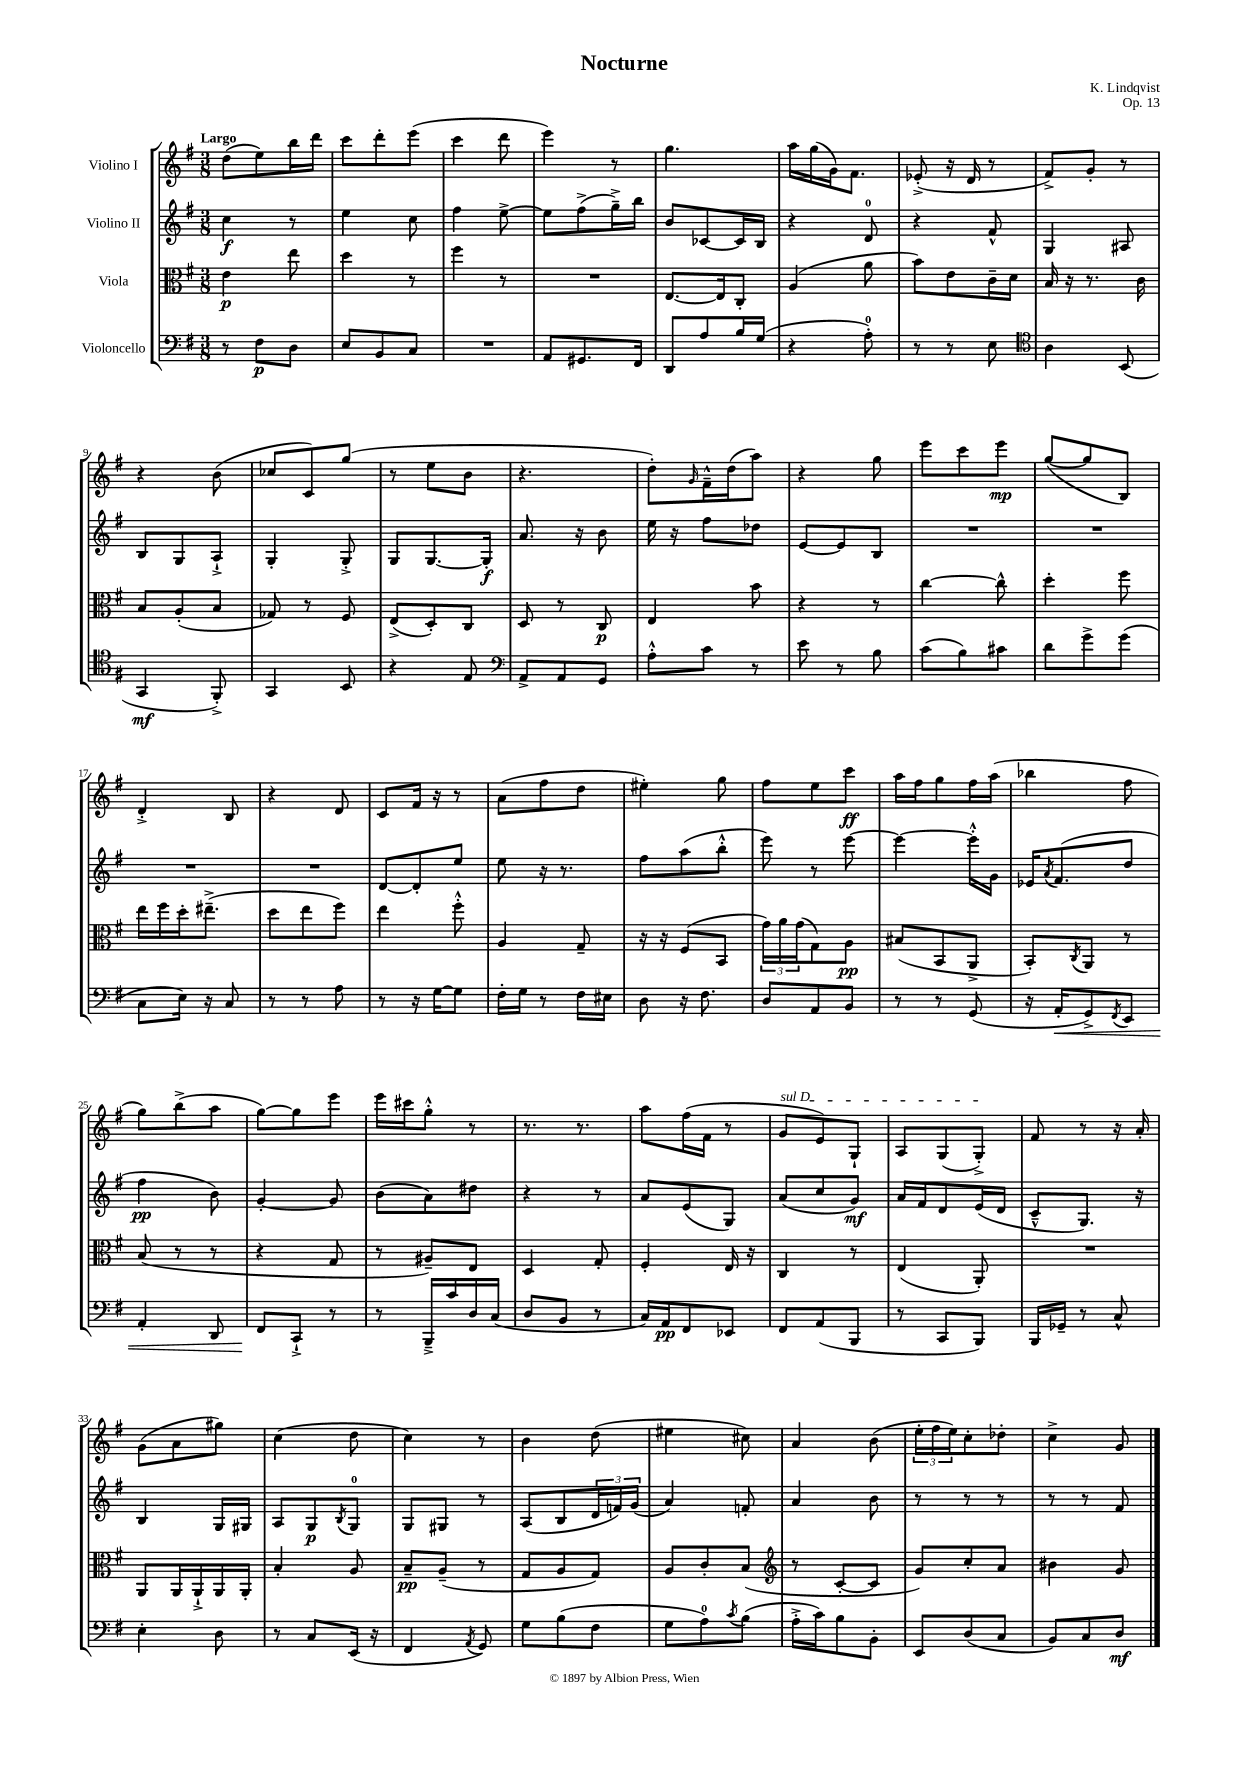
\header { title = "Nocturne" composer = "K. Lindqvist" opus = "Op. 13" }
<<
\new StaffGroup <<
\new Staff = "s0" \with { instrumentName = "Violino I" } {
    \clef treble \key g \major \numericTimeSignature \time 3/8 \tempo "Largo"
    d''8( e''8) b''16 d'''16 |
    c'''8 d'''8-. e'''8( |
    c'''4 d'''8 |
    e'''4) r8 |
    g''4. |
    a''16 g''16( g'16) fis'8. |
    ees'8-.->( r16 d'16 r8 |
    fis'8->) g'8-. r8 |
    r4 b'8( |
    ces''8 c'8) g''8( |
    r8 e''8 b'8 |
    r4. |
    d''8-.) \grace { g'16 } fis'16---^ d''16( a''8) |
    r4 g''8 |
    e'''8 c'''8 e'''8\mp |
    g''8~( g''8 b8) |
    d'4-.-> b8 |
    r4 d'8 |
    c'8 fis'16 r16 r8 |
    a'8( fis''8 d''8 |
    eis''4-.) g''8 |
    fis''8 e''8 c'''8\ff |
    a''16 fis''16 g''8 fis''16 a''16( |
    bes''4 fis''8 |
    g''8) b''8->( a''8 |
    g''8~) g''8 e'''8 |
    e'''16 cis'''16 g''8-.-^ r8 |
    r8. r8. |
    a''8 fis''16( fis'16 r8 |
    \once \override TextSpanner.bound-details.left.text = \markup { \italic "sul D" } g'8\startTextSpan e'8) g8-! |
    a8 g8( g8-.->\stopTextSpan) |
    fis'8 r8 r16 a'16-. |
    g'8( a'8 gis''8) |
    c''4( d''8 |
    c''4) r8 |
    b'4 d''8( |
    eis''4 cis''8) |
    a'4 b'8( |
    \tuplet 3/2 { e''16-. fis''16 e''16) } c''8-. des''8-. |
    c''4-> g'8 \bar "|." |
}
\new Staff = "s1" \with { instrumentName = "Violino II" } {
    \clef treble \key g \major \numericTimeSignature \time 3/8
    c''4\f r8 |
    e''4 c''8 |
    fis''4 e''8~-> |
    e''8 fis''8->( g''16--->) b''16 |
    b'8 ces'8~ ces'16 b16 |
    r4 d'8-0 |
    r4 fis'8-^ |
    g4 ais8 |
    b8 g8 a8-!-> |
    g4-. g8-.-> |
    g8 g8.~ g16-.\f |
    a'8. r16 b'8 |
    e''16 r16 fis''8 des''8 |
    e'8~ e'8 b8 |
    R4. |
    R4. |
    R4. |
    R4. |
    d'8~ d'8-. e''8 |
    e''8 r16 r8. |
    fis''8 a''8( b''8-.-^ |
    e'''8) r8 e'''8~ |
    e'''4~ e'''16-.-^ g'16 |
    ees'16 \acciaccatura { a'8 } fis'8.( d''8 |
    fis''4\pp b'8) |
    g'4~-. g'8 |
    b'8( a'8) dis''8 |
    r4 r8 |
    a'8 e'8( g8) |
    a'8( c''8 g'8\mf) |
    a'16 fis'16 d'8 e'16( d'16 |
    c'8---^ g8.) r16 |
    b4 g16 gis16 |
    a8 g8\p \acciaccatura { b8 } g8-0 |
    g8 gis8 r8 |
    a8( b8 \tuplet 3/2 { d'16 f'16) g'16( } |
    a'4) f'8-. |
    a'4 b'8 |
    r8 r8 r8 |
    r8 r8 fis'8 \bar "|." |
}
\new Staff = "s2" \with { instrumentName = "Viola" } {
    \clef alto \key g \major \numericTimeSignature \time 3/8
    e'4\p e''8 |
    d''4 r8 |
    fis''4 r8 |
    R4. |
    e8.~ e16 c8-. |
    a4( a'8 |
    b'8) e'8 c'16-- d'16 |
    b16 r16 r8. c'16 |
    b8 a8-.( b8 |
    ges8) r8 fis8 |
    e8->( d8-.) c8 |
    d8 r8 c8\p |
    e4 b'8 |
    r4 r8 |
    c''4~ c''8-^ |
    d''4-. fis''8 |
    e''16 fis''16 d''16-. eis''8.--->( |
    d''8 e''8 fis''8) |
    e''4 fis''8-.-^ |
    a4 g8-- |
    r16 r16 fis8( b,8 |
    \tuplet 3/2 { g'16) a'16 g'16( } g8) a8\pp |
    bis8( b,8 a,8-> |
    b,8-.) \acciaccatura { c8 } a,8 r8 |
    b8( r8 r8 |
    r4 g8 |
    r8 ais8--) e8 |
    d4 g8-. |
    fis4-. e16 r16 |
    c4 r8 |
    e4( a,8-.) |
    R4. |
    a,8 a,16 a,16-!-> a,16 a,16-. |
    b4-. a8 |
    b8--\pp a8--( r8 |
    g8 a8 g8) |
    a8 c'8-. b8( |
    \clef treble r8 c'8~-. c'8 |
    g'8) c''8-. a'8 |
    bis'4 g'8 \bar "|." |
}
\new Staff = "s3" \with { instrumentName = "Violoncello" } {
    \clef bass \key g \major \numericTimeSignature \time 3/8
    r8 fis8\p d8 |
    e8 b,8 c8 |
    R4. |
    a,8 gis,8. fis,16 |
    d,8 a8 b16 g16( |
    r4 a8-0-.) |
    r8 r8 e8 |
    \clef tenor a4 b,8( |
    g,4\mf fis,8-.->) |
    g,4 b,8 |
    r4 e8 |
    \clef bass a,8-> a,8 g,8 |
    a8-.-^ c'8 r8 |
    e'8 r8 b8 |
    c'8( b8) cis'8 |
    d'8 g'8-> g'8( |
    c8 e16) r16 c8 |
    r8 r8 a8 |
    r8 r16 g16~ g8 |
    fis16-. g16 r8 fis16 eis16 |
    d8 r16 fis8. |
    d8 a,8 b,8 |
    r8 r8 g,8( |
    r16 a,16-.\< g,8->) \acciaccatura { fis,8 } e,8 |
    a,4-. d,8 |
    fis,8\! c,8-!-> r8 |
    r8 b,,16---> c'16 d16 c16( |
    d8 b,8 r8 |
    c16) a,16\pp fis,8 ees,8 |
    fis,8 a,8( b,,8 |
    r8 c,8 b,,8) |
    b,,16 ges,16-- r8 c8-^ |
    e4-. d8 |
    r8 c8 e,16( r16 |
    fis,4 \acciaccatura { a,8 } g,8) |
    g8 b8( fis8 |
    g8 a8-0) \acciaccatura { c'8 } b8( |
    a16-.-> c'16) b8 b,8-. |
    e,8 d8( c8 |
    b,8) c8 d8\mf \bar "|." |
}
>>
>>
